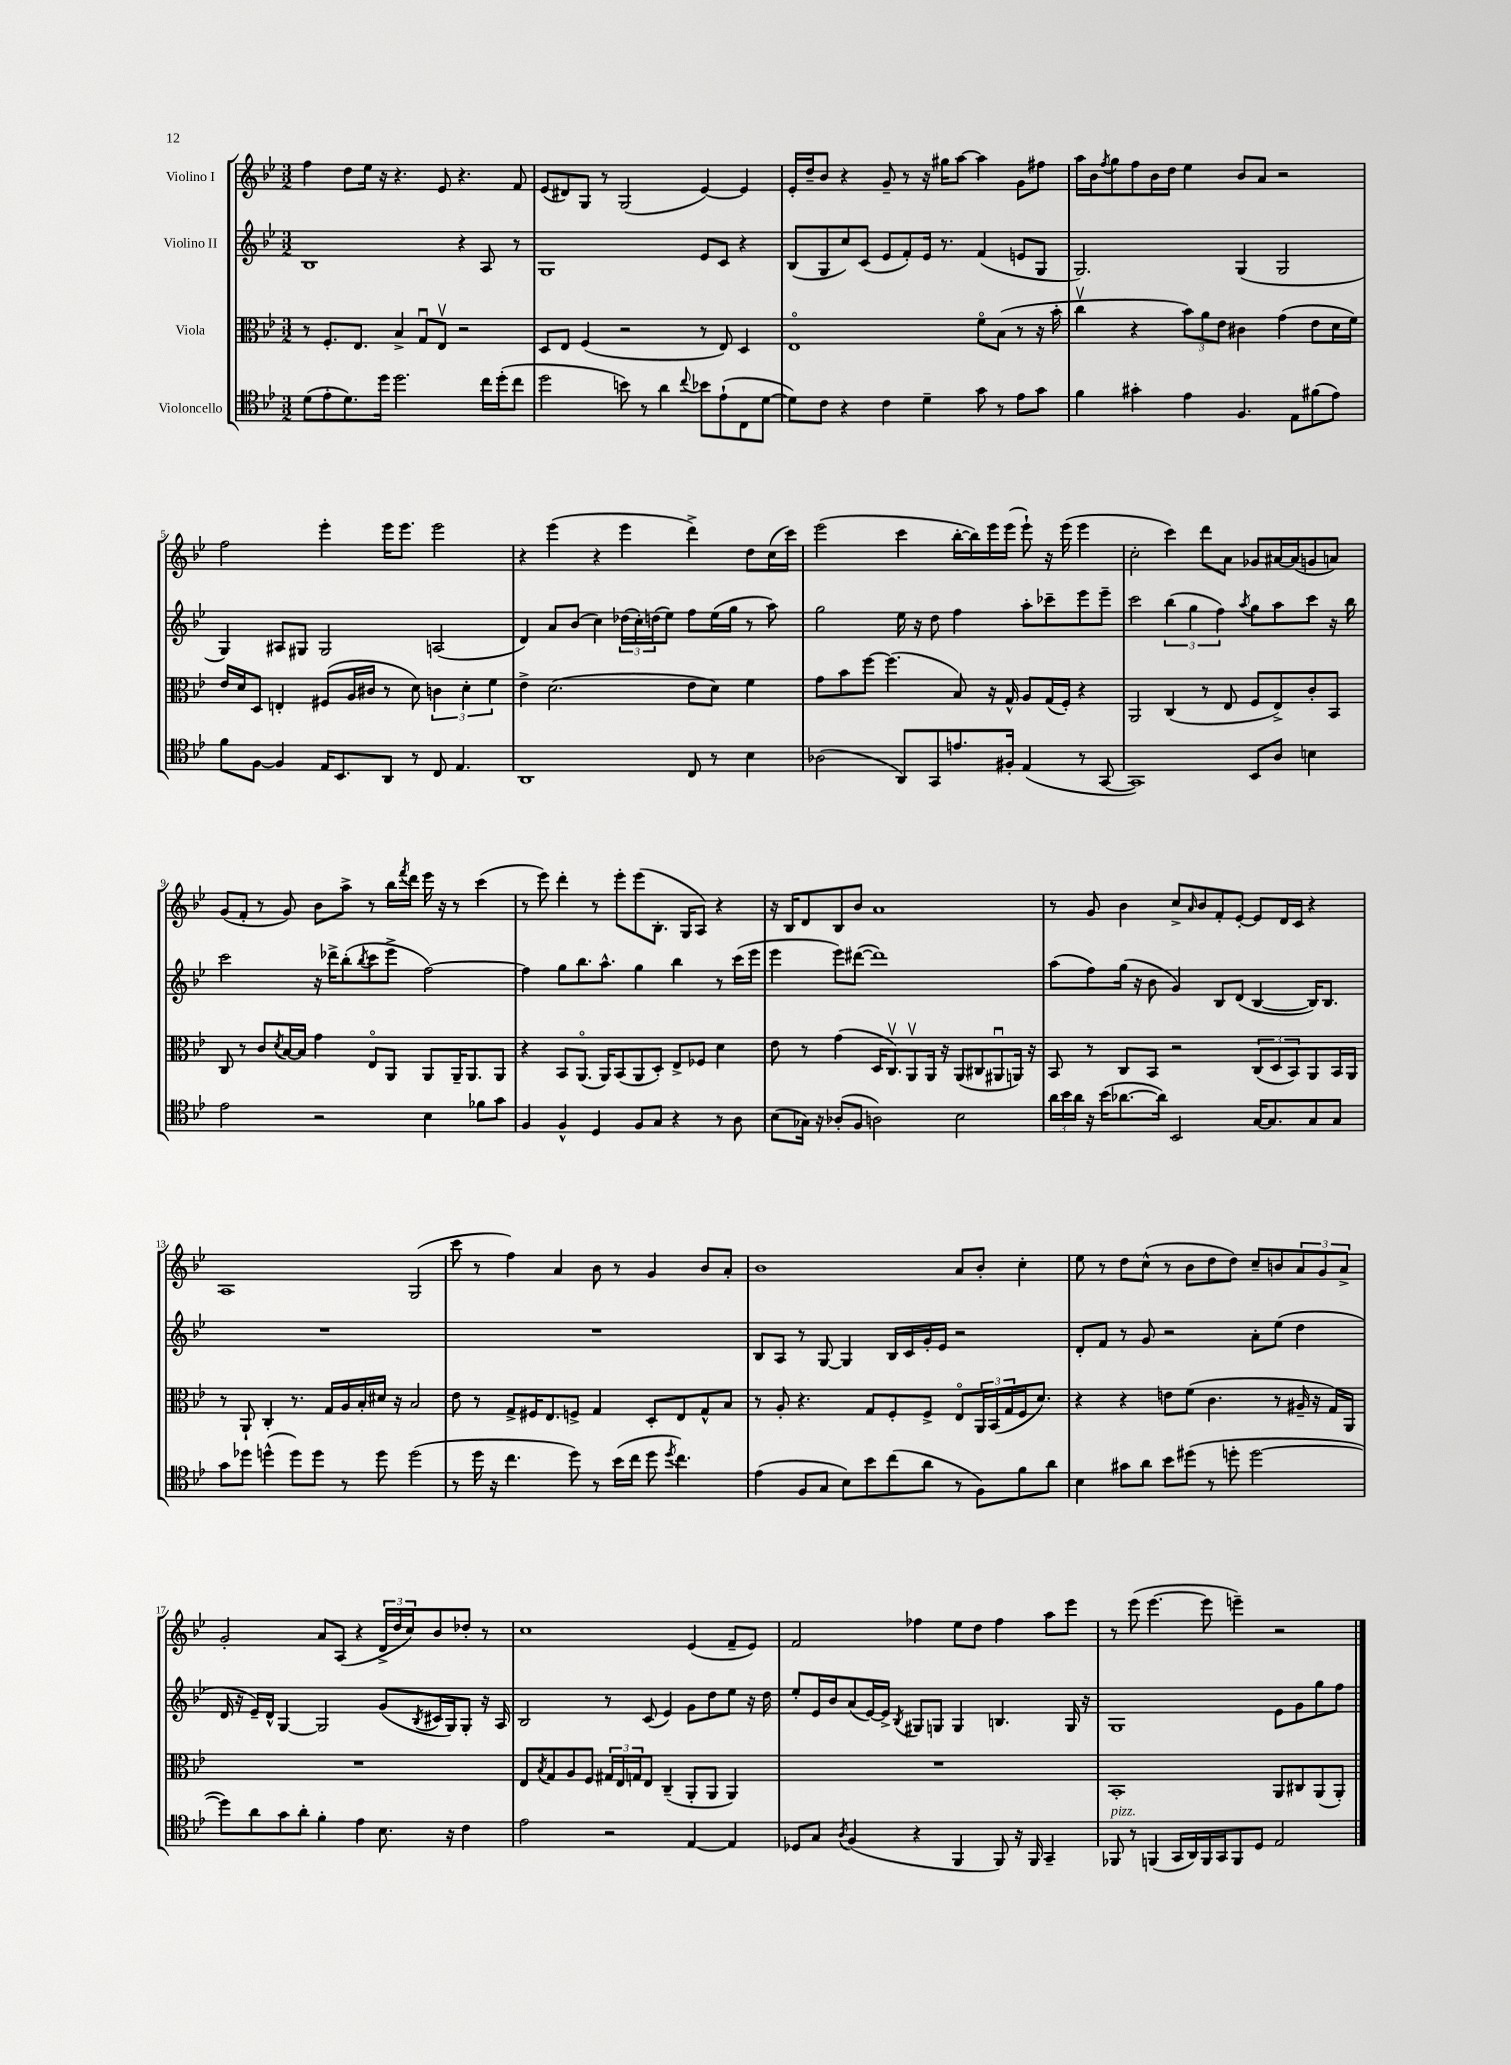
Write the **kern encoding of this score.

**kern	**kern	**kern	**kern
*staff4	*staff3	*staff2	*staff1
*clefC4	*clefC3	*clefG2	*clefG2
*k[b-e-]	*k[b-e-]	*k[b-e-]	*k[b-e-]
*M3/2	*M3/2	*M3/2	*M3/2
(8d\L	8r	1B-	4ff\
8e-'\	8.F'/L	.	.
8.d\)	.	.	8dd\L
.	8.E-/J	.	.
.	.	.	16ee-\Jk
16dd\Jk	.	.	16r
2.dd\	4B-^/	.	4.r
.	8Gu/L	.	.
.	8E-v/J	.	8e-/
.	2r	4r	4.r
16cc\LL	.	8A/	.
(16dd'\J	.	.	.
8cc\J	.	8r	8f/
=	=	=	=
2dd\	8D/L	1G	(8e-/L
.	8E-/J	.	8d#/)
.	(4F/	.	8G/J
.	.	.	8r
8b\)	2r	.	(2G/
8r	.	.	.
4a\	.	.	.
8qqcc/	.	.	.
8b-\L	8r	8e-/L	[4e-/)
(8e-`\	8E-/)	8c/J	.
8C\	4D/	4r	4e-/]
[8d\J	.	.	.
=	=	=	=
8d\]L)	1E-o	(8B-/L	16e-'/LL
.	.	.	16dd~/J
8c\J	.	8G/	8b-/J
4r	.	8cc/)	4r
.	.	(8c/J	.
4c\	.	8e-/L	8g~/
.	.	8f'/)	8r
4d~\	.	16e-/Jk	16r
.	.	8.r	16gg#\LK
.	.	.	[8aa\J
8g\	8fo\L	(4f/	4aa\]
8r	(8B-\J	.	.
8e-\L	8r	8e/L	8g\L
8g\J	16r	8G/J	8ff#\J
.	16b-'\	.	.
=	=	=	=
4f\	4ccv\	2.G/)	16aa\LL
.	.	.	16b-\J
.	.	.	8qff/
.	.	.	8gg\
4g#'\	4r	.	8ff\
.	.	.	16b-\L
.	.	.	16dd\JJ
4e-\	12b-\L)	.	4ee-\
.	12a\	.	.
.	12e-\J	.	.
4.F/	4c#\	(4G/	8b-/L
.	.	.	8a/J
.	(4g\	2G/	2r
8E-\L	.	.	.
(8f#\	8e-\L	.	.
8e-\J)	16d\L	.	.
.	16f\JJ)	.	.
=	=	=	=
8f\L	16e-/LL	4G/)	2ff\
.	16d/J	.	.
[8F\J	8D/J	.	.
4F/]	4E'/	8A#/L	.
.	.	8G#/J	.
16E-/LK	(8F#/L	2G#/	4eee-'\
8.BB-/	.	.	.
.	16A/L	.	.
.	16c#/JJ	.	.
8AA/J	8r	.	16eee-\LK
.	.	.	8.eee-\J
8r	8d\)	.	.
8C/	6c\	(2A/	2eee-\
4.E-/	.	.	.
.	6d'\	.	.
.	6f\	.	.
=	=	=	=
1AA	4e-^\	4d/)	4r
.	(2.d\	8a/L	(4eee-\
.	.	(8b-/J	.
.	.	4cc\)	4r
.	.	(24dd-\LL	4eee-\
.	.	24cc'\)	.
.	.	(24dd\J	.
.	.	8ee-\J)	.
8C/	8e-\L	8ff\L	4ddd^\)
8r	8d\J)	(16ee-\L	.
.	.	16gg\JJ	.
4B-\	4f\	8r	8dd\L
.	.	8aa\)	(16cc\L
.	.	.	16ccc\JJ)
=	=	=	=
(2A-\	8g\L	2gg\	(2eee-\
.	8b-\	.	.
.	[8ff\J	.	.
.	(4.ff\]	.	.
8AA/L)	.	16ee-\	4ccc\
.	.	16r	.
8GG/	.	8dd\	.
8.e/	8B-/)	4ff\	[16bb-'\LL
.	.	.	16bb-\])
.	16r	.	16eee-\
16F#'/Jk	16G^^/	.	(16eee-\JJ
(4E-/	8A/L	8aa'\L	8eee-`\)
.	(16G/L	8ccc-~\	16r
.	16F'/JJ)	.	(16eee-\
8r	4r	8eee-\	4eee-\
[8GG/	.	8eee-~\J	.
=	=	=	=
1GG])	2AA/	2ccc\	2cc'\
.	(4C/	(6bb-\	4ccc\)
.	.	6gg\	.
.	8r	.	8ddd\L
.	.	6ff\)	.
.	8E-/	.	8a\J
.	.	8qaa/	.
8BB-/L	8F/L	8gg\L	8g-/L
8A/J	8E-^/)	8aa\	[16a#/L
.	.	.	(16a#/]J
4B\	8c'/	8ccc\J	8g/
.	8BB-/J	16r	8a/J)
.	.	16bb-\	.
=	=	=	=
2e-\	8C/	2ccc\	(8g/L
.	8r	.	8f'/J
.	8c/L	.	8r
.	8qd/	.	.
.	[16B-/L	.	8g/)
.	16B-/]JJ	.	.
2r	4g\	16r	8b-\L
.	.	16ddd-^\LK	.
.	.	(8bb-'\	8aa^\J
.	.	8qbb-/	.
.	8E-o/L	8ccc\	8r
.	8AA/J	8eee-^\J	16bb-\LL
.	.	.	8qfff/
.	.	.	16ddd\JJ
4B-\	8AA/L	[2ff\)	16eee-\
.	.	.	16r
.	16AA~/K	.	8r
.	8.AA/	.	.
8f-\L	.	.	(4ccc\
8g\J	8AA/J	.	.
=	=	=	=
4F/	4r	4ff\]	8r
.	.	.	8eee-\)
4F^^/	8BB-/L	8gg\L	4ddd'\
.	(8.AAo/J	8.bb-\	.
4D/	.	.	8r
.	16AA/LK)	8.aa^^\J	.
.	(8BB-/	.	8eee-'\L
8F/L	8AA/	4gg\	(8eee-\
8G/J	8D'/J)	.	8.B-'\J
4r	8E-^/L	4bb-\	.
.	.	.	16G/LK
.	8F-/J	.	8A/J)
8r	4d\	8r	4r
8A\	.	(16ccc\LL	.
.	.	16eee-\JJ	.
=	=	=	=
(8B-\L	8e-\	4eee-\	16r
.	.	.	16B-/LK
16G-\Jk)	8r	.	8d/
16r	.	.	.
(8A-'/L	(4g\	8eee-\L)	8B-/
8F/J	.	([8ddd#\J	8b-/J
2A\)	16D/LK	1ddd#])	1a
.	8.Cv/)	.	.
.	8AAv/	.	.
.	16AA/Jk	.	.
.	16r	.	.
2B-\	(8AA/L	.	.
.	8C#/	.	.
.	8AA#u/	.	.
.	16AA/Jk)	.	.
.	16r	.	.
=	=	=	=
24a\LL	8BB-/	(8aa\L	8r
24b-\	.	.	.
24a\JJ	.	.	.
16r	8r	8ff\)	8g/
(16b-\LK	.	.	.
[8.a-\	8C/L	(16gg\Jk	4b-\
.	.	16r	.
.	8BB-/J	8b-\	.
16a-\]Jk)	.	.	.
2BB-/	2r	4g/)	8cc^/L
.	.	.	16qqa/
.	.	.	8b-/
.	.	8B-/L	8f'/
.	.	(8d/J	[8e-'/J
[16G/LK	(12C/L	[4B-/	8e-/]L
8.G/]	.	.	.
.	12D/	.	.
.	.	.	16d/L
.	12BB-/)	.	.
.	.	.	16c/JJ
8G/	8AA/	16B-/]LK)	4r
.	.	8.B-/J	.
8G/J	16BB-/L	.	.
.	16AA/JJ	.	.
=	=	=	=
8g\L	8r	1.r	1A
8dd-\J	8AA`/	.	.
(4dd^^\	4C'/	.	.
8dd\L)	8.r	.	.
8dd\J	.	.	.
.	16G/LL	.	.
8r	16A/	.	.
.	16B-'/	.	.
8dd\	16d#/JJ	.	.
.	16r	.	.
(2dd\	2B-/	.	(2G/
=	=	=	=
8r	8e-\	1.r	8ccc\
16dd\	8r	.	8r
16r	.	.	.
4.cc\	8G^/L	.	4ff\)
.	16F#/K	.	.
.	8.E-/	.	.
.	.	.	4a/
8dd\)	8F^/J	.	.
8r	4G/	.	8b-\
(16b-\LL	.	.	8r
16cc\JJ	.	.	.
8dd\	8D'/L	.	4g/
8qdd/	.	.	.
4.cc\)	8E-/	.	.
.	8G^^/	.	8b-/L
.	8B-/J	.	8a'/J
=	=	=	=
(4e-\	8r	8B-/L	1b-
.	8A'/	8A/J	.
8F/L	4.r	8r	.
8G/J	.	[8G/	.
8B-\L)	.	4G/]	.
8b-\	8G/L	.	.
(8cc\	8F'/	16B-/LL	.
.	.	16c/	.
8a\J	8F^/J	16g'/	.
.	.	16e-/JJ	.
8r	8E-o/L	2r	8a/L
8F\L)	24AA/L	.	8b-'/J
.	(24BB-/	.	.
.	24G/	.	.
8f\	16F/J	.	4cc'\
.	8.d/J)	.	.
8a\J	.	.	.
=	=	=	=
4B-\	4r	8d'/L	8ee-\
.	.	8f/J	8r
8g#\L	4r	8r	8dd\L
8a\J	.	8g/	(8cc^^\J
8b-\L	8e\L	2r	8r
(8dd#\J	(8f\J	.	8b-\L
8r	4.c\	.	8dd\
8dd'\	.	.	8dd\J)
[2dd\	.	8a'\L	8cc~/L
.	8r	(8ee-\J	8b/
.	16A#~/	4dd\	12a/
.	16r	.	.
.	.	.	12g/
.	16G/LL)	.	.
.	.	.	12a^/J
.	16AA/JJ	.	.
=	=	=	=
8dd\]L)	1.r	16d/	2g'/
.	.	16r	.
8a\	.	16e-~/LL)	.
.	.	16d^^/JJ	.
8g\	.	[4G/	.
8a'\J	.	.	.
4f'\	.	2G/]	8a/L
.	.	.	(8A/J
4e-\	.	.	4r
8.B-\	.	(8g/L	24d^/LL
.	.	.	24dd/
.	.	.	24cc/J)
.	.	8qB-/	.
.	.	16c#/L	8b-/
16r	.	16G/J)	.
4c\	.	8G'/J	8dd-'/J
.	.	16r	8r
.	.	16A/	.
=	=	=	=
2e-\	8E-/L	2B-/	1cc
.	8qB-/	.	.
.	8G/	.	.
.	8A/	.	.
.	8F/J	.	.
2r	24G#/LL	8r	.
.	24E-/	.	.
.	24G/J	.	.
.	8E-/J	(8c/	.
.	(4C~/	4e-/)	.
[4E-/	8AA'/L	8g\L	(4e-/
.	8AA/J	8dd\	.
4E-/]	4AA/)	8ee-\J	8f~/L
.	.	16r	8e-/J)
.	.	16dd\	.
=	=	=	=
8D-/L	1.r	8ee-'/L	2f/
8G/J	.	16e-/L	.
.	.	16b-/J	.
8qA/	.	.	.
(4F/	.	(8a/	.
.	.	[16e-/L)	.
.	.	16e-^/]JJ	.
.	.	8qB-/	.
4r	.	8G#/L	4ff-\
.	.	8G/J	.
4FF/	.	4G/	8ee-\L
.	.	.	8dd\J
8FF/)	.	4.B/	4ff-\
16r	.	.	.
16FF/	.	.	.
4GG~/	.	.	8aa\L
.	.	16G/	8eee-\J
.	.	16r	.
=	=	=	=
8FF-/	1BB-'	1G	8r
8r	.	.	(8eee-\
(4FF/	.	.	[4.eee-\
16GG/LL	.	.	.
16AA/)	.	.	.
16FF/	.	.	8eee-\]
16GG/J	.	.	.
8FF/	.	.	4eee~\)
8D/J	.	.	.
2E-/	8AA/L	8e-\L	2r
.	8C#/	8g\	.
.	(8AA/	8gg\	.
.	8AA'/J)	8ff\J	.
==	==	==	==
*-	*-	*-	*-
